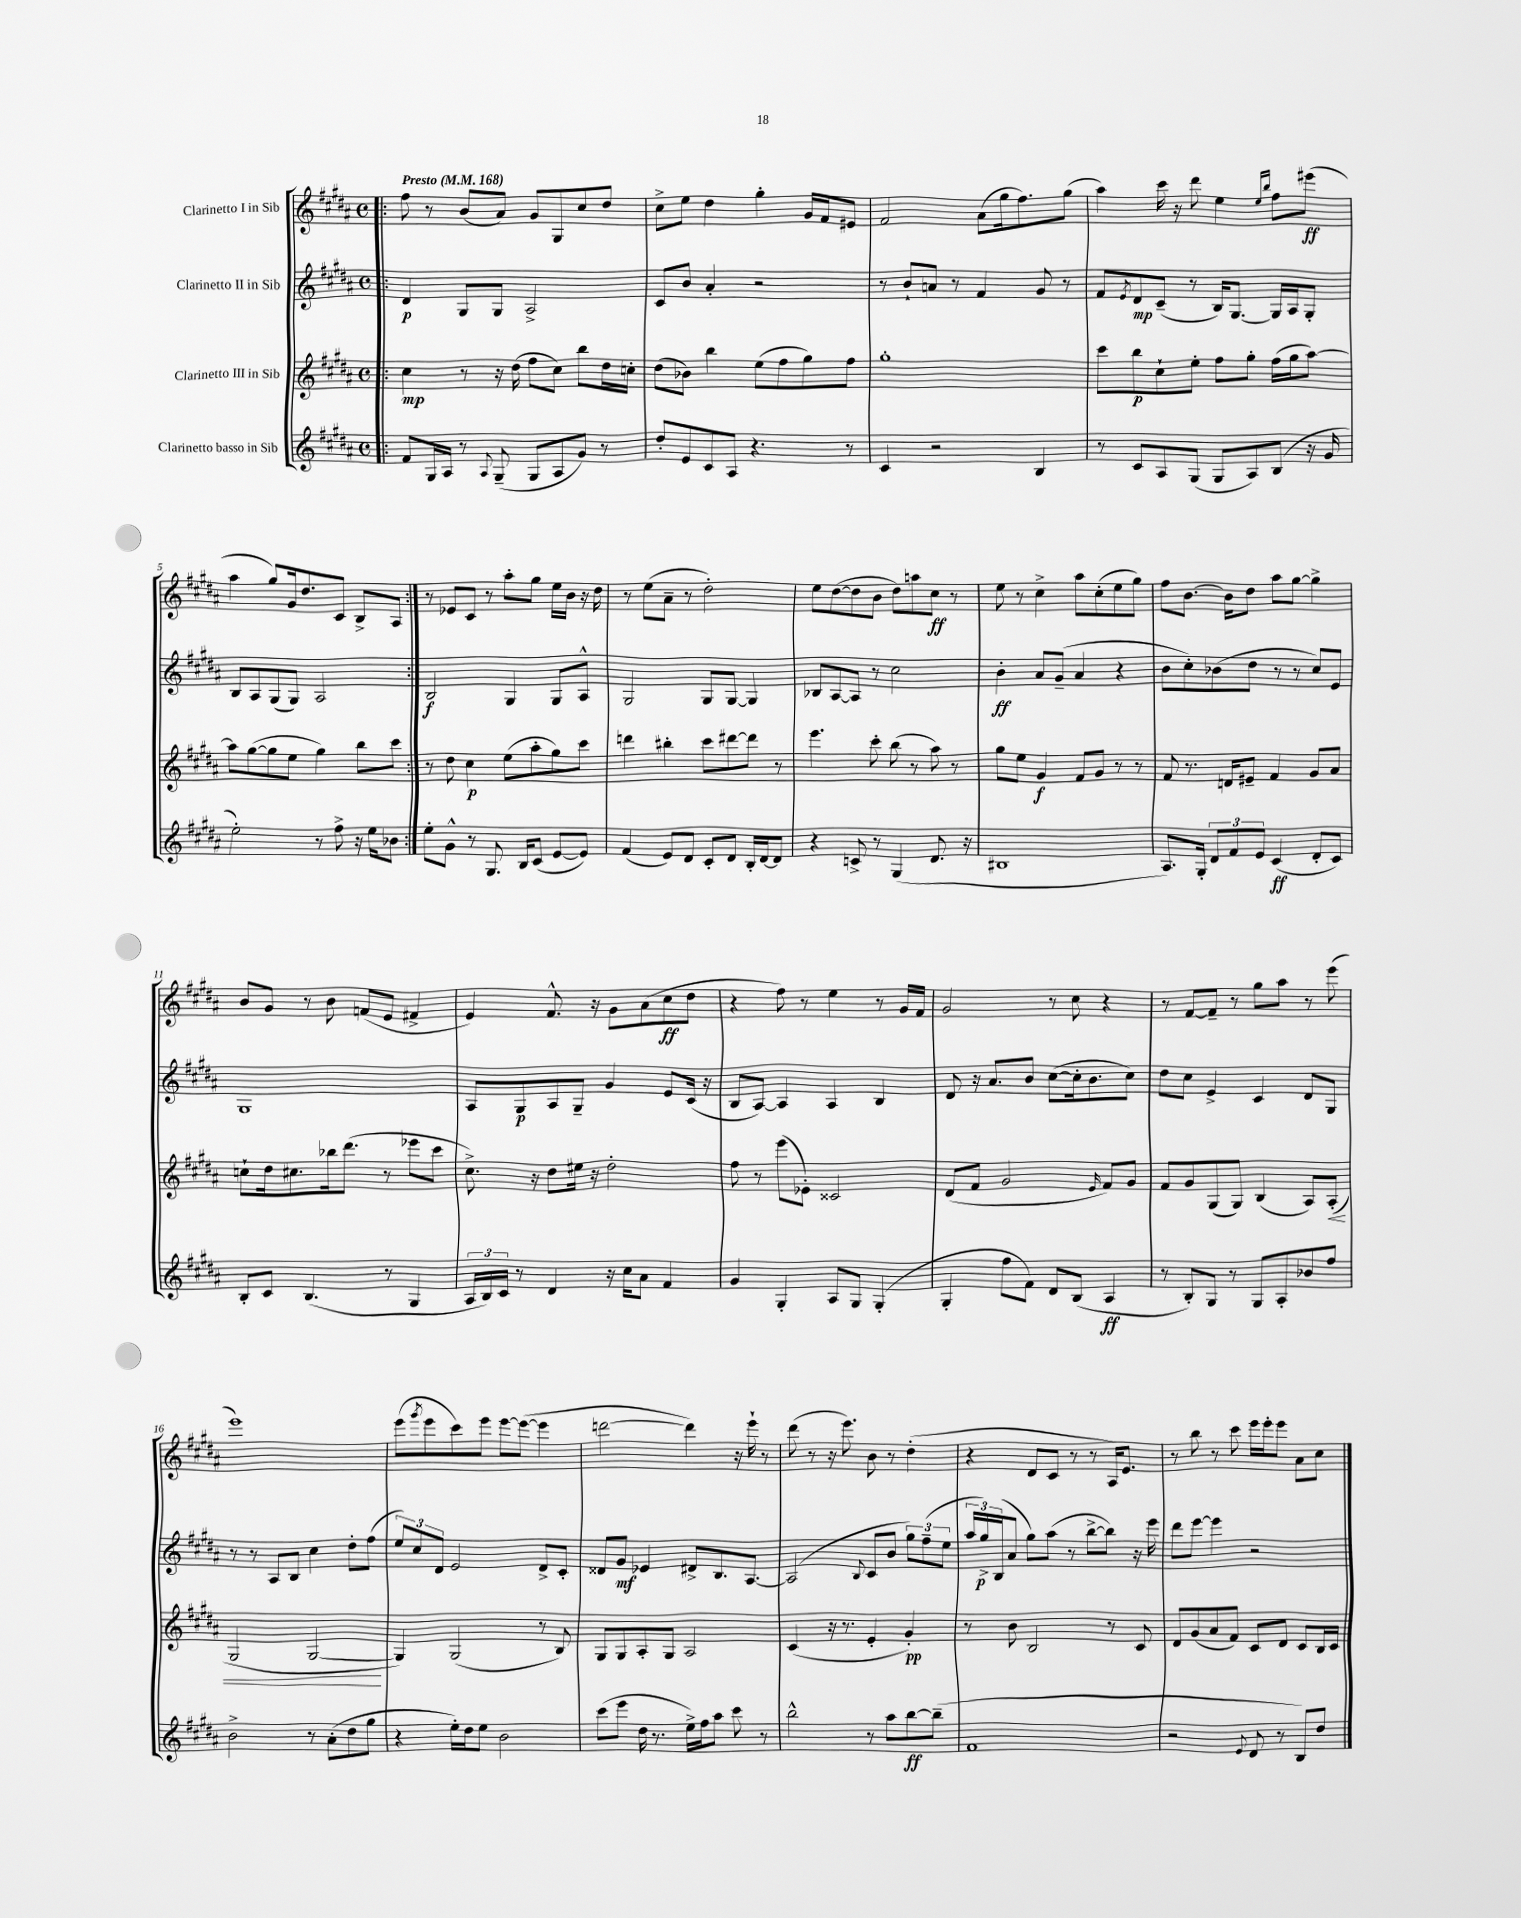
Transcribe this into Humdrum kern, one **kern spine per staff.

**kern	**kern	**kern	**kern
*staff4	*staff3	*staff2	*staff1
*clefG2	*clefG2	*clefG2	*clefG2
*k[f#c#g#d#a#]	*k[f#c#g#d#a#]	*k[f#c#g#d#a#]	*k[f#c#g#d#a#]
*M4/4	*M4/4	*M4/4	*M4/4
*met(c)	*met(c)	*met(c)	*met(c)
*MM168	*MM168	*MM168	*MM168
=!|:	=!|:	=!|:	=!|:
8f#	4cc#	4d#	8ff#
16G#	.	.	8r
16A#	.	.	.
8r	8r	8G#	(8b
8qqA#	.	.	.
(8G#~	16r	8G#	8a#)
.	(16dd#	.	.
8G#	8ff#	2A#^	8g#
8A#	8cc#)	.	8G#
8g#)	8bb	.	8cc#
8r	16dd#	.	8dd#
.	16cc'	.	.
=	=	=	=
8dd#'	(8dd#	8c#	8cc#^
8e	8b-)	8b	8ee
8c#	4bb	4a#'	4dd#
8A#	.	.	.
4.r	(8ee	2r	4gg#'
.	8ff#	.	.
.	8gg#)	.	16g#
.	.	.	16f#
8r	8ff#	.	8e#
=	=	=	=
4c#	1gg#'	8r	2f#
.	.	8b`	.
2r	.	8a	.
.	.	8r	.
.	.	4f#	(8a#
.	.	.	16gg#
.	.	.	8.ff#)
4B	.	8g#	.
.	.	8r	(8gg#
=	=	=	=
8r	8ccc#	8f#	4aa#)
.	.	8qe	.
8c#	8bb	8d#	.
8A#	8cc#`	(8c#~	16ccc#
.	.	.	16r
(8G#	8ee'	8r	8ddd#
8G#	8ff#	16B)	4ee
.	.	[8.G#	.
8A#)	8gg#'	.	.
.	.	.	16qqee
.	.	.	16qqbb
(8B	(16ff#	16G#]	8ff#
.	16gg#	16A#	.
16r	[8aa#)	8G#'	(8eee#
16g#	.	.	.
=	=	=	=
2ee')	8aa#]	8B	4aa#
.	([8gg#	8A#	.
.	8gg#]	(8G#	8gg#)
.	8ee	8G#)	16g#
.	.	.	8.dd#
8r	4gg#)	2A#	.
8ff#^	.	.	8c#
16r	8bb	.	8B^
16ee	.	.	.
8b-	8ccc#	.	8A#
=:|!	=:|!	=:|!	=:|!
8ee'	8r	2B	8r
8g#^^	8dd#	.	8e-
8r	4cc#	.	8c#
8.G#	.	.	8r
.	(8ee	4G#	8aa#'
16B	.	.	.
(8c#	8aa#'	.	8gg#
[8e	8gg#)	8G#	16ee
.	.	.	16b
8e])	8ccc#	8A#^^	16r
.	.	.	16dd#
=	=	=	=
(4f#	4ddd	2G#	8r
.	.	.	(8ee
8e)	4bb#'	.	8a#~
8d#	.	.	8r
8c#'	8ccc#	8G#	2dd#')
8d#	[8ddd#	[8G#	.
16B'	8ddd#]	4G#]	.
[16d#	.	.	.
8d#]	8r	.	.
=	=	=	=
4r	4.eee	8B-	8ee
.	.	[8A#	([8dd#
8c^	.	8A#]	8dd#]
8r	8ccc#'	8r	8b
(4G#	(8bb	2cc#	8dd#)
.	8r	.	8aa
8.d#	8aa#)	.	8cc#
.	8r	.	8r
16r	.	.	.
=	=	=	=
1B#	8gg#	4b'	8ee
.	8ee	.	8r
.	4g#	8a#	4cc#^
.	.	(8g#~	.
.	8f#	4a#	8aa#
.	8g#	.	(8cc#'
.	8r	4r	8ee
.	8r	.	8gg#)
=	=	=	=
8.A#)	8f#	8b	8ff#
.	8.r	8cc#')	[8.b
16G#'	.	.	.
12d#	.	(8b-	.
.	16d	.	16b]
12f#	.	.	.
.	8e#~	8dd#	8dd#
12e	.	.	.
(4c#	4f#	8r	8aa#
.	.	8r	[8gg#
8d#'	8g#	8cc#)	4gg#^]
8c#)	8a#	8e	.
=	=	=	=
8B'	8cc`	1G#	8b
8c#	16dd#	.	8g#
.	8.cc#	.	.
(4.B	.	.	8r
.	16bb-	.	8b
.	(8.ddd#	.	.
.	.	.	(8f
8r	8r	.	8e
4G#	8eee-	.	4f#^
.	8ccc#	.	.
=	=	=	=
24A#	8.cc#^)	8A#	4e)
24B)	.	.	.
24c#	.	.	.
8r	.	8G#	.
.	16r	.	.
4d#	8dd#	8A#	8.f#^^
.	16ee#	8G#~	.
.	16r	.	16r
16r	2dd#'	4g#	8g#
16cc#	.	.	.
8a#	.	.	(8a#
4f#	.	8e	8cc#
.	.	(16c#	8dd#
.	.	16r	.
=	=	=	=
4g#	8ff#	8B	4r
.	8r	[8A#)	.
4G#'	(8eee	4A#]	8ff#)
.	8e-')	.	8r
8A#	2c##	4A#	4ee
8G#	.	.	.
(4G#'	.	4B	8r
.	.	.	16g#
.	.	.	16f#
=	=	=	=
4G#'	(8d#	8d#	2g#
.	8f#	16r	.
.	.	8.a#	.
8ff#	2g#	.	.
8f#)	.	8b	.
8d#	.	([8cc#	8r
(8B	.	16cc#']	8cc#
.	.	8.b	.
.	16qqe	.	.
4A#	8f#)	.	4r
.	8g#	8cc#)	.
=	=	=	=
8r	8f#	8dd#	8r
8B')	8g#	8cc#	[8f#
8G#	(8G#	4e^	8f#~]
8r	8G#)	.	8r
8G#	(4B	4c#	8gg#
8A#'	.	.	8aa#
8b-	8A#)	8d#	8r
8ff#	(8A#'	8G#	(8eee
=	=	=	=
2b^	2G#	8r	1eee)
.	.	8r	.
.	.	8A#	.
.	.	8B	.
8r	[2G#	4cc#	.
(8a#'	.	.	.
8dd#	.	8dd#'	.
8gg#	.	(8ff#	.
=	=	=	=
4r	4G#])	12ee)	(8eee
.	.	12cc#	.
.	.	.	8qggg#
.	.	.	8eee
.	.	12d#	.
16ee')	(2G#	2e	8ccc#)
16dd#	.	.	.
8ee	.	.	8eee
2b	.	.	[8eee
.	.	.	(8eee_
.	8r	8d#^	4eee]
.	8B)	8c#'	.
=	=	=	=
(8ccc#	8G#	8d##	[2ddd
8eee	8G#	8g#	.
16dd#	8A#'	4e-	.
8.r	.	.	.
.	8G#	.	.
16ee^)	2A#	8d#^	4ddd])
16ff#	.	.	.
8aa#	.	8.B	.
8ccc#	.	.	16r
.	.	[8.A#	16eee`
8r	.	.	8r
=	=	=	=
2bb^^	(4c#	(2A#]	(8ddd#
.	.	.	8r
.	16r	.	16r
.	8.r	.	8.eee)
.	.	8qqB	.
8r	4e'	8c#	8b
8aa#	.	8b	8r
[8bb	4g#')	12gg#)	(4dd#'
.	.	(12ff#~	.
(8bb~]	.	.	.
.	.	12ee	.
=	=	=	=
1f#	8r	24aa#	4r
.	.	24gg#^)	.
.	.	(24B	.
.	8b	8a#	.
.	2B	8gg#)	8d#
.	.	(8aa#	8c#
.	.	8r	8r
.	.	[8bb^	8r
.	8r	8bb])	16A#)
.	.	.	8.e
.	8c#	16r	.
.	.	16eee	.
=	=	=	=
2r	8d#	8ddd#	8r
.	(8g#	[8eee	8bb
.	8a#	4eee]	8r
.	8f#)	.	8ccc#
8qqe	.	.	.
8d#	8c#	2r	16eee
.	.	.	16eee'
8r	8d#	.	8eee
8B)	8c#	.	8a#
8dd#	16B	.	8cc#
.	16c#	.	.
==	==	==	==
*-	*-	*-	*-
